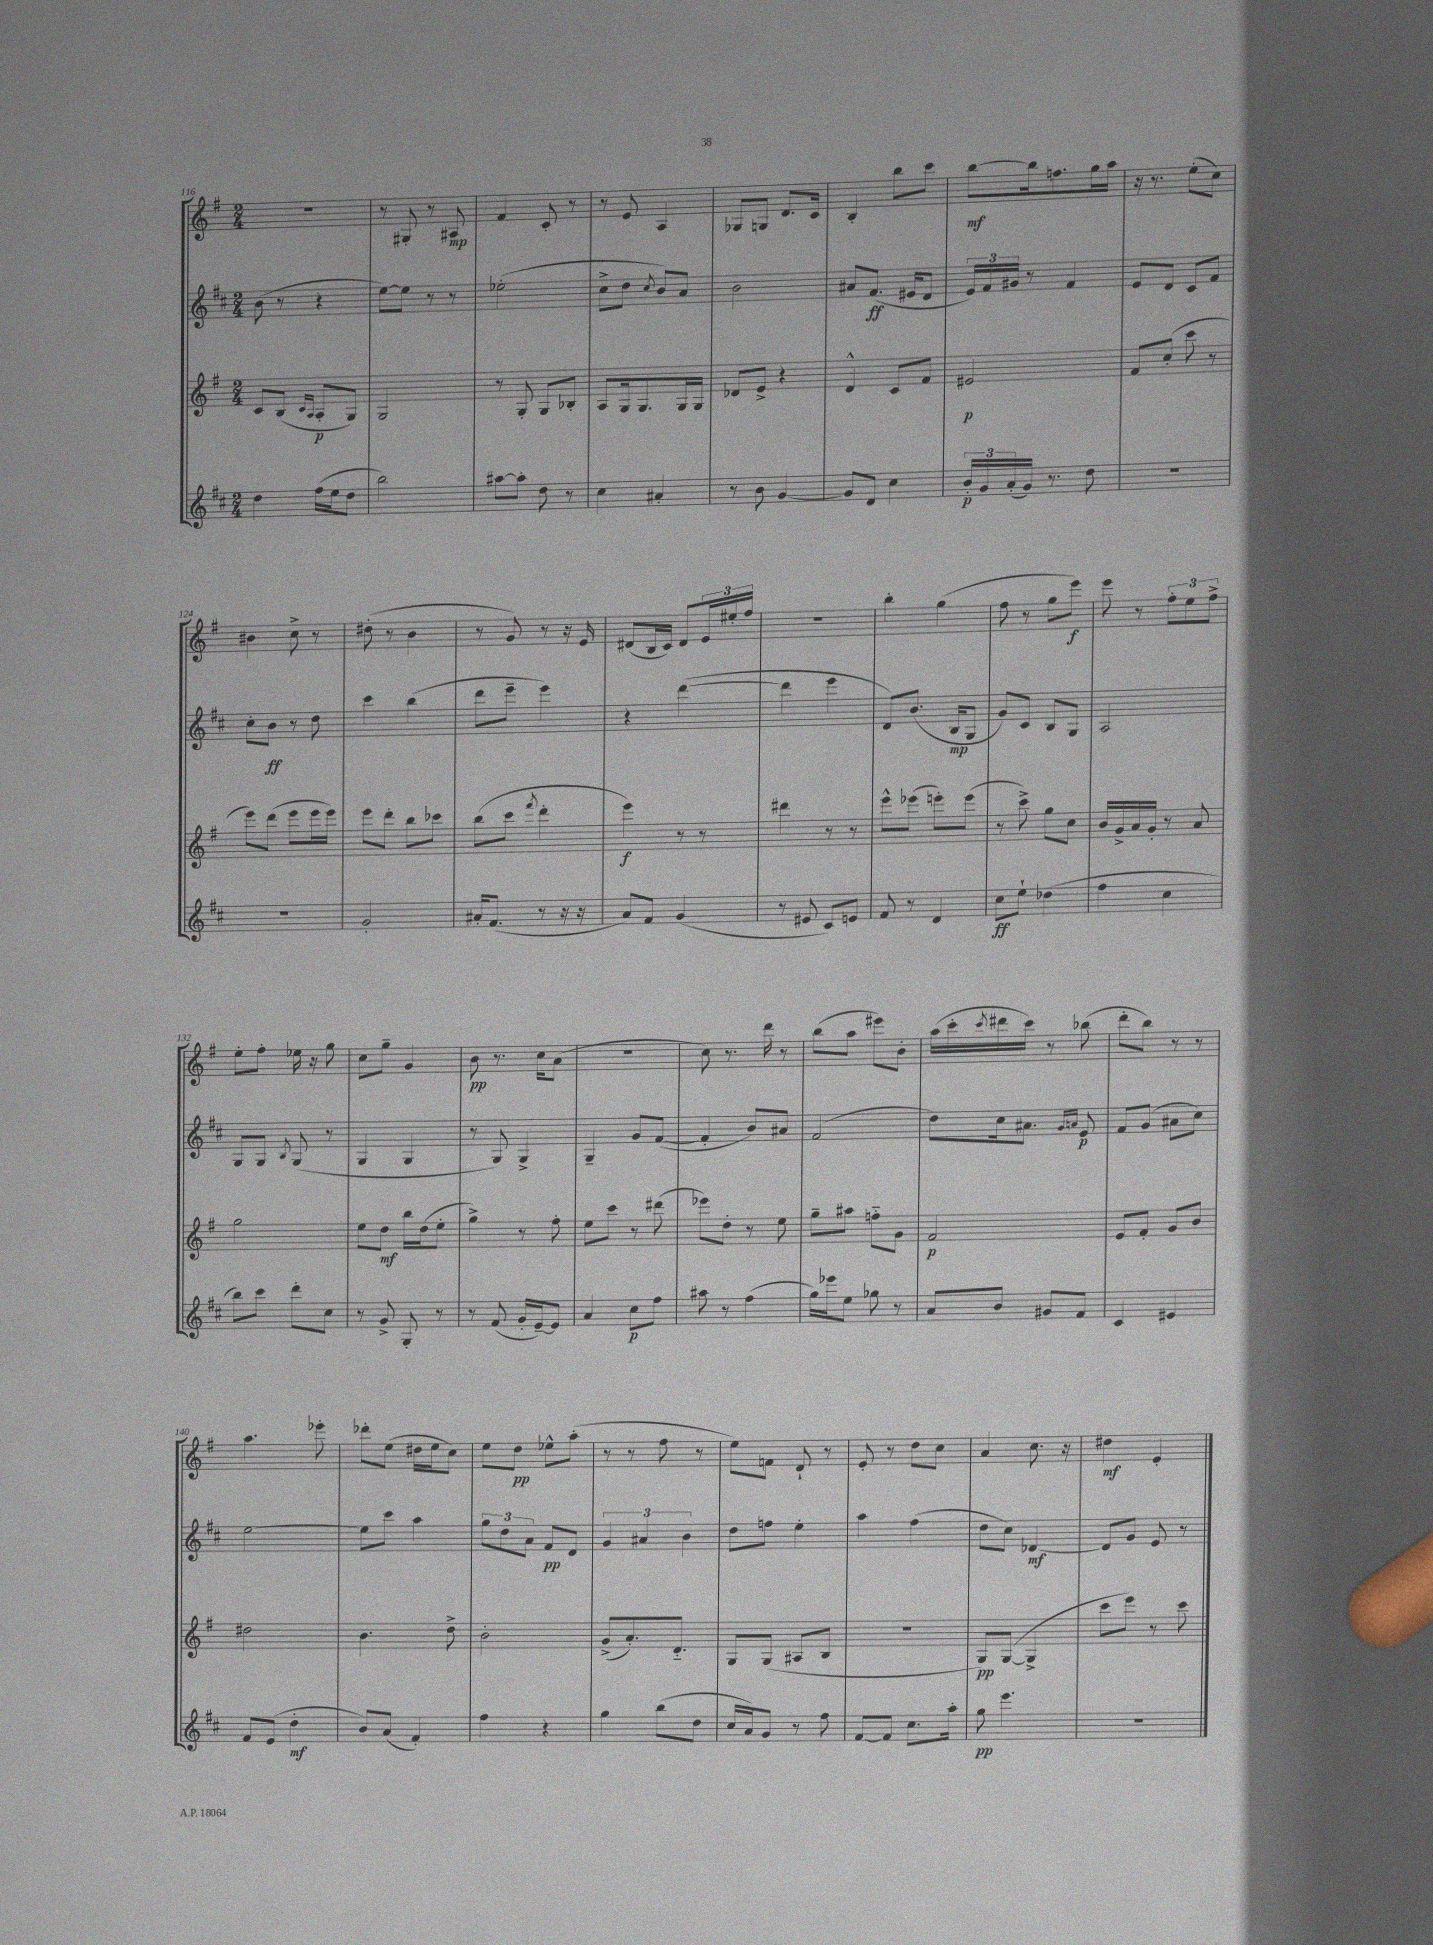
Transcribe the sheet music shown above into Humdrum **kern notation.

**kern	**kern	**kern	**kern
*staff4	*staff3	*staff2	*staff1
*clefG2	*clefG2	*clefG2	*clefG2
*k[f#c#]	*k[f#]	*k[f#c#]	*k[f#]
*M2/4	*M2/4	*M2/4	*M2/4
4dd	8c	(8b	2r
.	(8B	8r	.
.	16qqc	.	.
.	16qqA	.	.
(16ff#	8A'	4r	.
16ee	.	.	.
8dd	8G)	.	.
=	=	=	=
2bb)	2G	[8ee)	8r
.	.	8ee]	8G#'
.	.	8r	8r
.	.	8r	8A#
=	=	=	=
[8aa#	8r	(2ee-'	4f#
8aa#']	8G'	.	.
8dd	8G	.	8c'
8r	8B-'	.	8r
=	=	=	=
4cc#	8A	8cc#^	8r
.	16G	8dd	8e
.	8.G	.	.
.	.	8qcc#	.
4a#'	.	8b)	4A
.	16G	8a	.
.	16G	.	.
=	=	=	=
8r	8d-	2b	8G-
8b	8e^	.	8G
[4g	4r	.	8.d
.	.	.	16c
=	=	=	=
8g]	4d^^	8a#	4B'
8d	.	(8.f#	.
4cc#	8c	.	8bb
.	.	16e#	.
.	8f#	8d	8ccc
=	=	=	=
24b'	2e#	24e)	[8bb
24g	.	24f#	.
(24a'	.	24g#	.
16g)	.	8r	16bb]
8.r	.	.	8.ff
.	.	4f#	.
8dd	.	.	16gg
.	.	.	16aa
=	=	=	=
2r	8f#	8e	16r
.	.	.	8.r
.	(8cc'	8d	.
.	8ccc	8c#	(8ee'
.	8r	8f#	8cc)
=	=	=	=
2r	8eee)	8cc#'	4b#
.	(8ddd	8b	.
.	8eee	8r	8cc^
.	16eee	8dd	8r
.	16eee)	.	.
=	=	=	=
2g'	8eee	4ccc#	(8dd#'
.	8ddd'	.	8r
.	8bb	(4bb	4b
.	8ccc-	.	.
=	=	=	=
16a#'	(8bb	8ddd	8r
(8.f#	.	.	.
.	8ccc	8eee~	8g)
.	8qfff#	.	.
8r	4ddd'	4eee)	8r
16r	.	.	16r
16r	.	.	16e
=	=	=	=
8a)	4eee)	4r	(8d#
8f#	.	.	16B
.	.	.	16c)
(4g	8r	([4ddd	8d#
.	8r	.	24e
.	.	.	24ee#'
.	.	.	24ff#
=	=	=	=
8r	4ddd#	4ddd]	2r
8e#	.	.	.
8c#)	8r	4eee	.
8e	8r	.	.
=	=	=	=
8f#	8eee^^	8d)	4bb'
8r	(8eee-	(8.b	.
4d	8eee')	.	(4gg
.	.	16B	.
.	(8eee	8G	.
=	=	=	=
8cc#	8r	8g)	8ff#
8ee`	8ccc^)	8c#	8r
(4dd-	8gg	8B	8gg
.	8cc	8G	8eee)
=	=	=	=
4ff#	16b	2A	8eee
.	16g^	.	.
.	16a	.	8r
.	16g'	.	.
4cc#	8r	.	12ff#'
.	.	.	12ee
.	8a	.	.
.	.	.	12ff#^
=	=	=	=
8bb)	2gg	8G	8ee'
8ccc#	.	8G	8ff#'
.	.	8qB	.
8ddd'	.	(8G	16ee-
.	.	.	16r
8cc#	.	8r	8gg
=	=	=	=
8r	8ee	4G	8cc
8g^	8dd	.	8gg~
8G'	16bb	4G	4g
.	(16dd	.	.
8r	8ee'	.	.
=	=	=	=
8r	4gg^)	8r	8b
(8f#	.	8G)	8.r
16g'	8r	4G^	.
[16e~)	.	.	16cc
8e]	8ff#'	.	(8a
=	=	=	=
4a	8ee	4G~	2r
.	8ccc	.	.
8cc#	8r	8g	.
8ff#	(8ddd#	([8f#	.
=	=	=	=
8aa#	8eee-)	4f#']	8cc)
8r	8dd'	.	8.r
(4ff#	8r	8b)	.
.	.	.	16ddd
.	8ee	8a#	8r
=	=	=	=
16gg)	8gg~	(2f#	(8bb
16eee-	.	.	.
8ee	8aa#	.	8aa
8gg-	8ff'~	.	8eee#)
8r	8g	.	8b'
=	=	=	=
8a	2f#	8dd)	(16aa
.	.	.	16ccc'
.	.	.	8qccc
8b	.	16cc#	16ddd#
.	.	8.a#	16ccc)
8g#	.	.	8r
.	.	16qqg	.
.	.	16qqa	.
8f#	.	8e	(8bb-
=	=	=	=
4c#	8e	8f#	8ddd'
.	8f#'	(8g	8bb)
4e#	8g	8a#	8r
.	8b	8cc#)	8r
=	=	=	=
8f#	2dd#	[2ee	4.aa
(8e	.	.	.
4dd'	.	.	.
.	.	.	8eee-'
=	=	=	=
8b)	4.b	8ee]	8ddd-'
(8a	.	8ccc#	(8ee
4f#')	.	4aa	16dd#
.	.	.	16ee
.	8dd^	.	8cc)
=	=	=	=
4ff#	2b'	12gg	8ee
.	.	12dd	.
.	.	.	8dd
.	.	12a	.
4r	.	8f#	8ee-^^
.	.	8d	(8aa'
=	=	=	=
4gg	(8g^	6g	8r
.	8.a')	.	8r
.	.	6a#	.
(8bb	.	.	8ff#
.	8.d'~	.	.
.	.	6b	.
8dd	.	.	8r
=	=	=	=
16cc#	8G	8dd	8ee)
16a)	.	.	.
8g	(8G	8ff	8f
8r	8A#	4ee'	8d`
8ff#	8B	.	8r
=	=	=	=
[8f#	2r	4aa	8e'
8f#]	.	.	8r
8.cc#	.	(4ff#	8dd
.	.	.	8cc
16aa'	.	.	.
=	=	=	=
8gg	8G)	8dd	4a
4.eee	([8G	8cc#)	.
.	4G^]	[4d-	8.cc
.	.	.	16r
=	=	=	=
2r	8ccc	8d-]	4dd#
.	8eee)	8g	.
.	8r	8e	4e'
.	8ccc	8r	.
==	==	==	==
*-	*-	*-	*-
